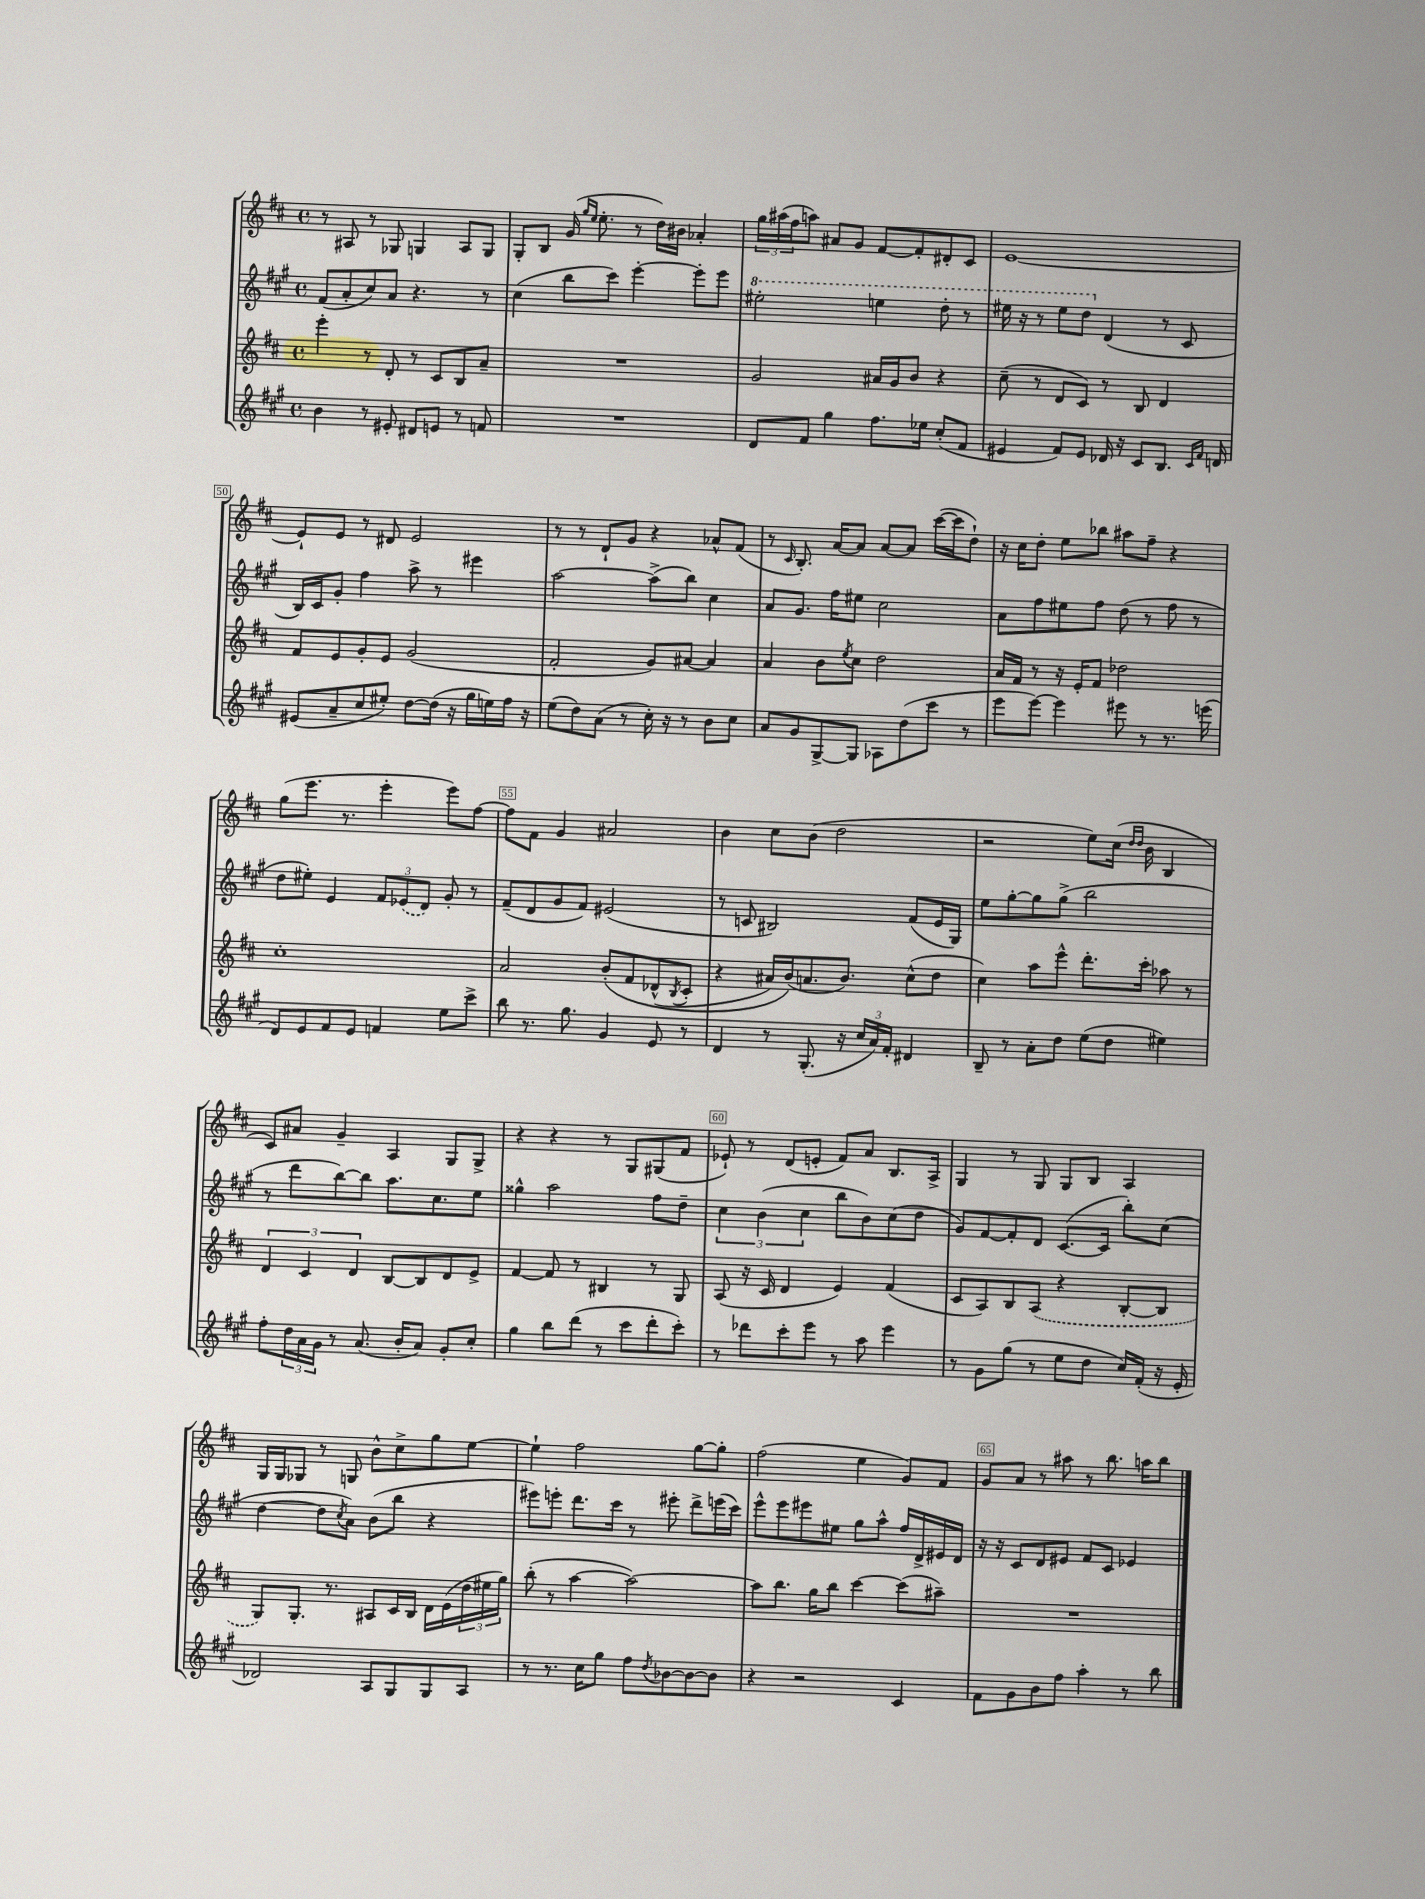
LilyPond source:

<<
\new StaffGroup <<
\new Staff = "s0" {
    \clef treble \key d \major \defaultTimeSignature \time 4/4
    r8 ais8 r8 ges8 g4 ais8 g8 |
    g8-. b8 g'16( \grace { g''16 e''16 } e''8.-. r8 d''16) bis'16 aes'4-. |
    \tuplet 3/2 { g''16 ais''16( fis''16 } a''8) ais'8 g'8 fis'8~ fis'8-. dis'8-. cis'8 |
    e'1~ |
    e'8-! e'8 r8 dis'8 e'2 |
    r8 r8 d'8-! g'8 r4 aes'8-^ fis'8( |
    r8 \grace { cis'16 } b8.-.) a'16~ a'8 a'8~ a'8 cis'''16~( cis'''16 d''8-!) |
    r16 cis''16 d''8-. e''8 bes''8 ais''8 fis''8-- r4 |
    g''8( e'''8. r8. e'''4-. e'''8) fis''8~ |
    fis''8 fis'8 g'4 ais'2 |
    b'4 cis''8 b'8( d''2 |
    r2 e''8) cis''16( \grace { d''16 d''16 } b'16 b4 |
    cis'8) ais'8 g'4-- a4 g8 g8-> |
    r4 r4 r8 g8 gis8( fis'8 |
    ees'8-!) r8 d'8( e'8-. fis'8) a'8 b8. a16-> |
    g4 r8 g8 g8 b8 a4 |
    g16 g16 ges8 r8 g8 b'8-^ cis''8-> g''8 e''8~ |
    e''4-! fis''2 g''8~ g''8-. |
    fis''2( e''4 g'8) fis'8 |
    g'8 a'8 r8 ais''8 r8 b''8. a''16 b''8 \bar "|." |
}
\new Staff = "s1" {
    \clef treble \key a \major \defaultTimeSignature \time 4/4
    fis'8( a'8-. cis''8) a'8 r4. r8 |
    cis''4( b''8 cis'''8) e'''4~-. e'''8-. e'''8 |
    \ottava #1 eis'''2-. e'''4 d'''8-. r8 |
    eis'''16 r16 r8 eis'''8 d'''8 \ottava #0 d'4( r8 cis'8 |
    b16) cis'16 gis'8-. fis''4 a''8-> r8 eis'''4 |
    a''2~ a''8->( b''8) cis''4 |
    a'8 gis'8. fis''16 eis''8 cis''2 |
    a'8 fis''8 eis''8 fis''8 d''8( r8 fis''8 r8 |
    d''8 eis''8-.) e'4 \tuplet 3/2 { fis'8 \once \slurDashed ees'8( d'8) } gis'8-. r8 |
    fis'8--( d'8 gis'8 fis'8) eis'2( |
    r8 c'8 bis2) fis'8( e'16 gis16) |
    e''8 gis''8~-. gis''8 gis''8->( b''2 |
    r8 d'''8 b''8~) b''8 a''8. cis''8. e''8 |
    gisis''4-^ a''2 fis''8 d''8-- |
    \tuplet 3/2 { cis''4 b'4( cis''4 } b''8 b'8) cis''8( d''8 |
    gis'8) fis'8~ fis'8-. d'8 cis'8.~( cis'16 b''8-.) cis''8( |
    d''4~ d''8 \acciaccatura { cis''8 } a'8) b'8( b''8 r4 |
    eis'''8) e'''8-. d'''8. cis'''16 r8 eis'''8-. d'''8-> e'''16( cis'''16) |
    e'''8-^ e'''8 eis'''8 eis''8 gis''8 a''8-^ fis''16 d'16-> eis'16 d'16 |
    r16 r16 cis'8 d'8 eis'8 fis'8 cis'8 ees'4 \bar "|." |
}
\new Staff = "s2" {
    \clef treble \key d \major \defaultTimeSignature \time 4/4
    e'''4-. r8 d'8-. r8 cis'8 b8 a'8-- |
    R1 |
    g'2 ais'16 g'16 b'8 r4 |
    cis''8--( r8 d'8 cis'8) r8 b8 d'4 |
    fis'8 e'8 g'8-. e'8 g'2( |
    fis'2-. g'8) ais'8~ ais'4 |
    a'4 b'8 \acciaccatura { e''8 } cis''8 d''2 |
    a'16 fis'16 r8 r16 e'16-. fis'8 des''2 |
    cis''1-. |
    a'2 b'8-.\( fis'8 des'8-^( \acciaccatura { b8 } cis'8-. |
    r4 ais'16) b'16(\) a'8. b'8.) cis''8-^( d''8 |
    cis''4) a''8 e'''8-^ d'''8.-. cis'''16-. aes''8 r8 |
    \tuplet 3/2 { d'4 cis'4 d'4 } b8~ b8 d'8 e'8-> |
    fis'4~ fis'8 r8 bis4 r8 g8 |
    a8( r16 cis'16 d'4 e'4) fis'4( |
    cis'8 a8) b8 \once \slurDashed a8( r4 b8~-. b8 |
    g8) g8.-. r8. ais8 cis'16 b16 d'16 e'16( \tuplet 3/2 { d''16 eis''16 g''16) } |
    b''8-.( r8 a''4~ a''2~) |
    a''8 b''8. g''16 b''8 cis'''4~ cis'''8( ais''8--) |
    R1 \bar "|." |
}
\new Staff = "s3" {
    \clef treble \key a \major \defaultTimeSignature \time 4/4
    b'4 r8 eis'8-. dis'8 e'8 r8 f'8 |
    R1 |
    d'8 fis'8 gis''4 fis''8. ees''16 cis''8-.( fis'8 |
    eis'4 fis'8) eis'8 des'16 r16 cis'8 b8. \grace { cis'16 fis'16 } d'16 |
    eis'8( a'8-- cis''8 eis''8-.) d''8~ d''16( r16 gis''16 e''16) fis''16 r16 |
    e''8( d''8) a'8( r8 cis''16-.) r16 r8 b'8 cis''8 |
    a'8 gis'8 gis8~-> gis8 aes8 d''8( cis'''8 r8 |
    e'''8 e'''8~) e'''4 eis'''8 r8 r8. e'''16( |
    d'8) e'8 fis'8 e'8 f'4 e''8 cis'''8-> |
    b''8 r8. gis''8. gis'4 e'8 r8 |
    d'4 r8 gis8.-.( r16 \tuplet 3/2 { cis''16 a'16) fis'16-. } dis'4 |
    b8-- r8 a'8-. d''8 e''8( d''8 eis''4) |
    fis''8-. \tuplet 3/2 { d''16 a'16 gis'16 } r8 a'8.( b'16-. a'8) gis'8-. cis''8-. |
    gis''4 b''8 d'''8( r8 cis'''8 d'''8-. cis'''8-.) |
    r8 des'''8 cis'''8-. e'''8 r8 a''8 e'''4 |
    r8 gis'8 gis''8( r8 e''8 d''8 cis''16) fis'16-.( r16 e'16-. |
    des'2) a8 gis8 gis8 a8 |
    r8 r8. cis''16 gis''8 fis''8 \acciaccatura { d''8 } bes'8~ bes'8~ bes'8 |
    r4 r2 cis'4 |
    fis'8 gis'8 b'8 fis''8 a''4-. r8 b''8 \bar "|." |
}
>>
>>
\layout { \context { \Score currentBarNumber = #46 \override BarNumber.break-visibility = ##(#f #t #t) barNumberVisibility = #(every-nth-bar-number-visible 5) \override BarNumber.stencil = #(make-stencil-boxer 0.1 0.3 ly:text-interface::print) } }
